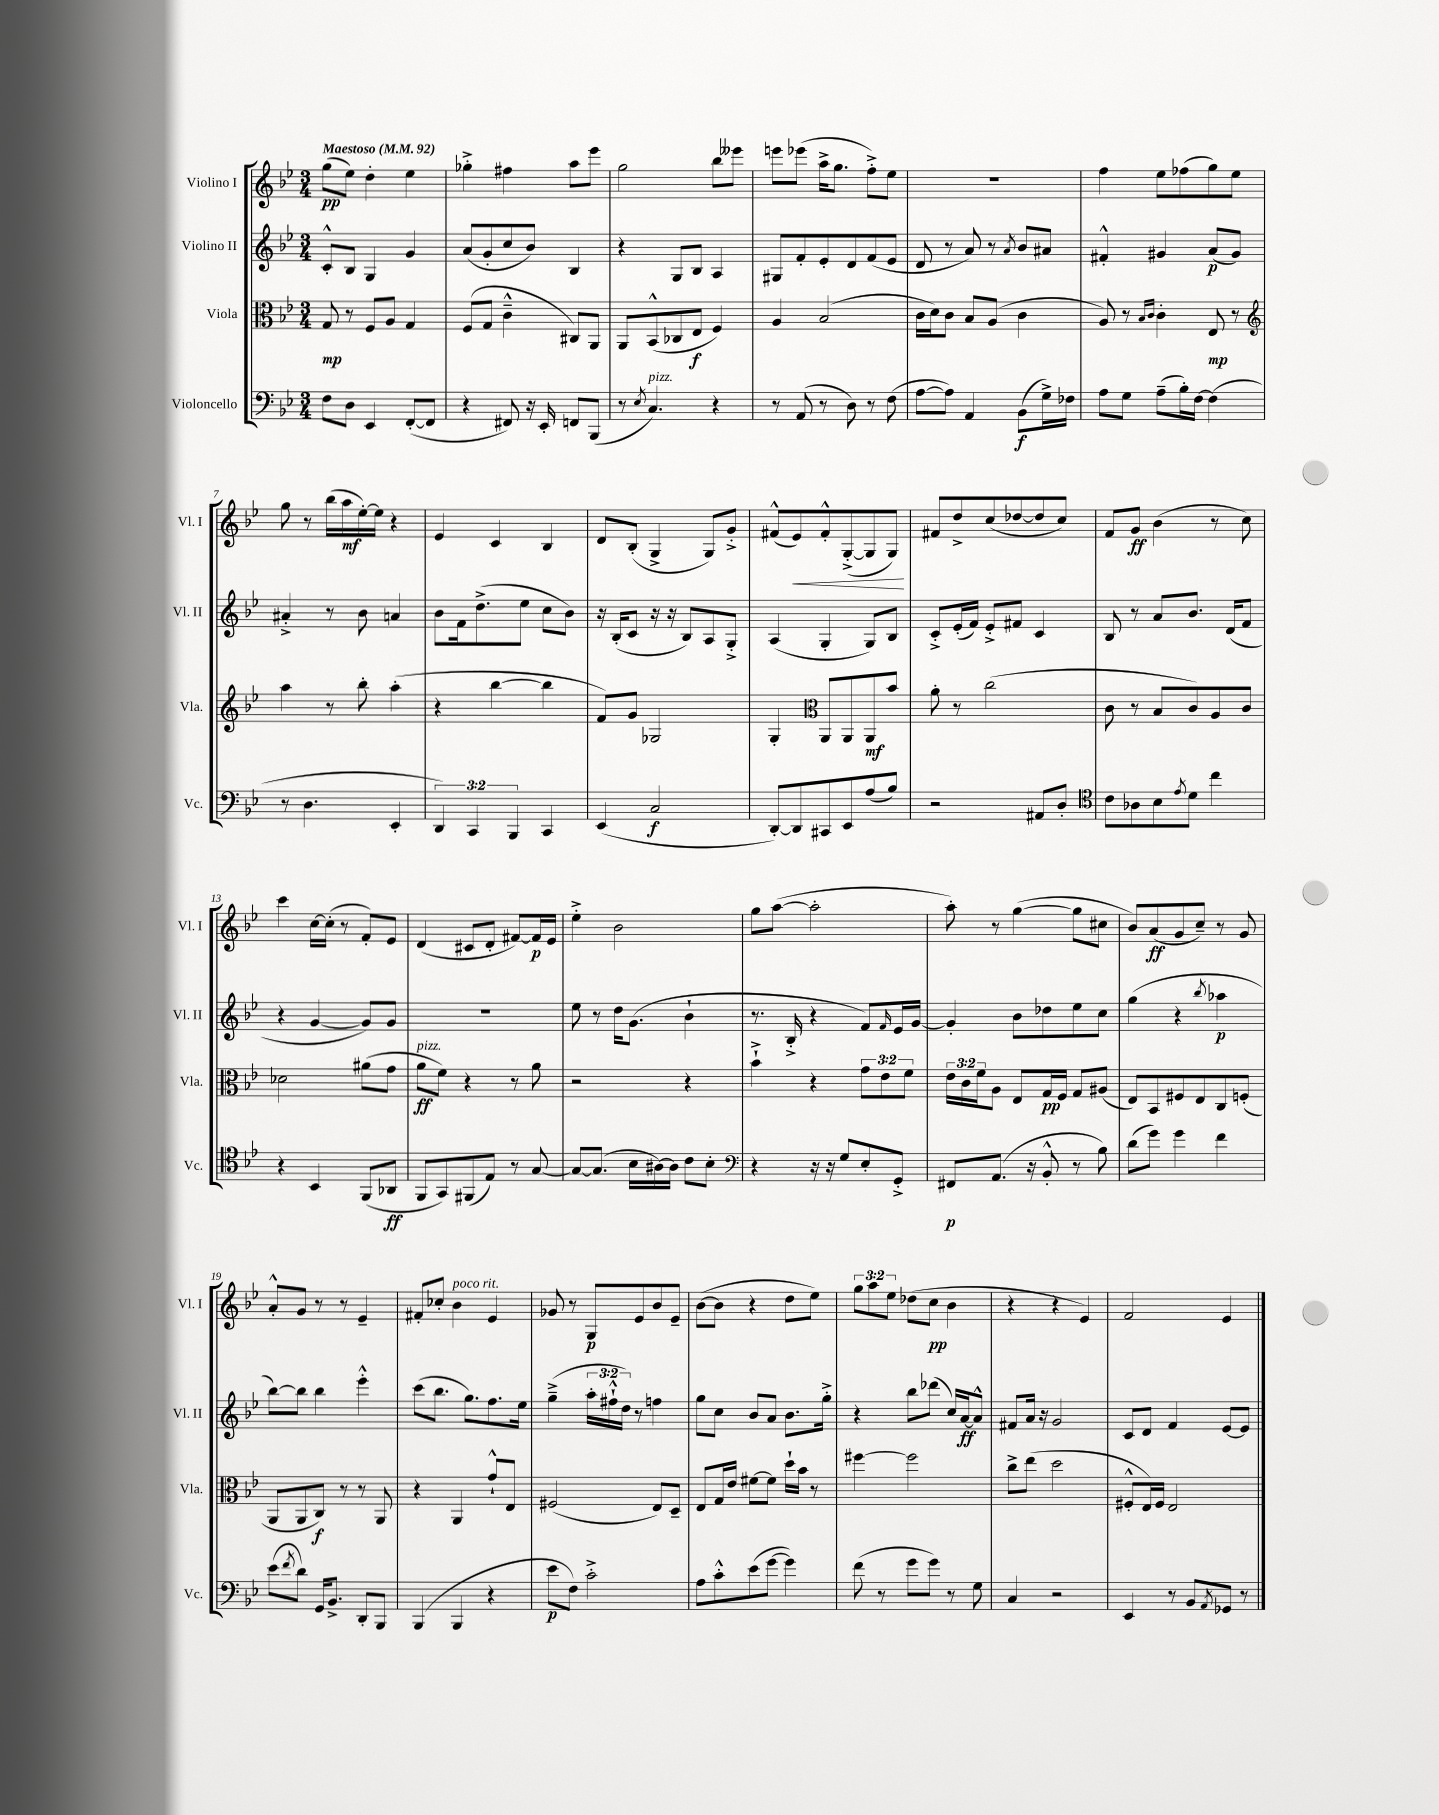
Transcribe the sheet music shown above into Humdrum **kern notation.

**kern	**kern	**kern	**kern
*staff4	*staff3	*staff2	*staff1
*clefF4	*clefC3	*clefG2	*clefG2
*k[b-e-]	*k[b-e-]	*k[b-e-]	*k[b-e-]
*M3/4	*M3/4	*M3/4	*M3/4
*MM92	*MM92	*MM92	*MM92
8F	8G	8c'^^	(8gg
8D	8r	8B-	8ee-)
4EE-	8F	4G	4dd'
.	8A	.	.
([8FF'	4G	4g	4ee-
8FF]	.	.	.
=	=	=	=
4r	(8F	(8a	4gg-'^
.	8G	8g'	.
8FF#)	4c~^^	8cc	4ff#
16r	.	8b-)	.
16EE-'	.	.	.
8FF	8C#)	4B-	8aa
(8BBB-	8AA	.	8eee-
=	=	=	=
8r	8AA	4r	2gg
8qE-	.	.	.
4.C)	(8BB-^^	.	.
.	8C-	8G	.
.	8E-	8B-	.
4r	4F)	4A	8bb-
.	.	.	8eee--
=	=	=	=
8r	4A	8G#	8eee
(8AA	.	8f'	(8eee-
8r	(2B-	8e-'	16aa^
.	.	.	8.gg
8D)	.	8d	.
8r	.	(8f	8ff'^)
(8F	.	8e-	8ee-
=	=	=	=
[8A	16c	8d	2.r
.	16d)	.	.
8A])	8c	8r	.
4AA	8B-	8a)	.
.	(8A	8r	.
.	.	8qa	.
(8BB-	4c	8b-	.
16G^)	.	8a#	.
16F-	.	.	.
=	=	=	=
8A	8A)	4f#'^^	4ff
8G	8r	.	.
.	16qqB-	.	.
.	16qqc	.	.
(8A~	4c'	4g#	8ee-
16B-')	.	.	(8ff-
[16F	.	.	.
(4F]	8E-	(8a	8gg)
.	8r	8g#)	8ee-
=	=	=	=
*	*clefG2	*	*
8r	4aa	4a#'^	8gg
4.D	.	.	8r
.	8r	8r	(16bb-
.	.	.	16aa
.	8bb-'	8b-	[16ee-')
.	.	.	16ee-]
4EE-'	(4aa'	4a	4r
=	=	=	=
6DD)	4r	8b-	4e-
.	.	16f	.
6CC	.	.	.
.	.	(8.dd^	.
.	[4bb-	.	4c
6BBB-	.	.	.
.	.	8ee-	.
4CC	4bb-]	8cc	4B-
.	.	8b-)	.
=	=	=	=
(4EE-	8f)	16r	8d
.	.	(16B-'	.
.	8g	8c	(8B-'
2C	2G-	16r	4G^
.	.	16r	.
.	.	8B-)	.
.	.	8A	8G)
.	.	8G'^	8g'^
=	=	=	=
[8DD')	4G'	(4A	(8f#^^
8DD]	.	.	8e-)
*	*clefC3	*	*
8CC#	8AA	4G'	8f#'^^
8EE-	8AA	.	([8G'^
(8A	8AA	8G)	8G]
8B-)	8b-	8B-	8G)
=	=	=	=
2r	8a'	8c'^	8f#
.	8r	(16e-'	8dd^
.	.	16f)	.
.	(2cc	8e-'^	(8cc
.	.	8f#	[8dd-
8AA#	.	4c	8dd-]
8D'	.	.	8cc)
=	=	=	=
*clefC4	*	*	*
8c	8c	8B-	8f
8A-	8r	8r	8g
8B-	8B-	8a	(4b-
8qe-	.	.	.
8d	8c)	8.b-	.
4cc	8A	.	8r
.	.	(16d	.
.	8c	8f	8cc)
=	=	=	=
4r	2d-	4r	4ccc
4BB-	.	[4g	[16cc
.	.	.	(16cc']
.	.	.	8r
(8FF	(8a#	8g])	8f')
8AA-	8g	8g	8e-
=	=	=	=
8FF	8a	2.r	(4d
8GG)	8f)	.	.
(8FF#	4r	.	8c#
8E-)	.	.	8d'
8r	8r	.	[8f#)
[8G	8a	.	16f#]
.	.	.	16e-
=	=	=	=
8G_	2r	8ee-	4ee-'^
(8.G]	.	8r	.
.	.	16dd	2b-
16B-	.	(8.g	.
[16A#)	.	.	.
16A#]	.	.	.
8c	4r	4b-`	.
8B-'	.	.	.
=	=	=	=
*clefF4	*	*	*
4r	4b-`^	8.r	8gg
.	.	.	([8aa
.	.	16B-'^	.
16r	4r	4r	2aa']
16r	.	.	.
8G	.	.	.
8E-'	12g	8f)	.
.	12e-	.	.
.	.	16qqf	.
8GG'^	.	16e-	.
.	12f	.	.
.	.	[16g	.
=	=	=	=
8FF#	24e-	4g']	8aa')
.	24c	.	.
.	24f	.	.
(8.AA	8A	.	8r
.	8E-	8b-	([4gg
16r	.	.	.
8BB-'^^	16G	8dd-	.
.	16F	.	.
8r	8G	8ee-	8gg]
8B-)	(8A#	8cc	8cc#
=	=	=	=
(8d	8E-)	(4gg	8b-)
8g)	8BB-	.	(8a
4g	8F#	4r	8g
.	8E-	.	8cc~)
.	.	8qbb-	.
4f	8C	4aa-	8r
.	(8F'	.	8g
=	=	=	=
(8e-	8AA	[8bb-)	8a'^^
8qf	.	.	.
8d)	8AA	8bb-]	8g
16GG	8C)	4bb-	8r
8.BB-^	.	.	.
.	8r	.	8r
8DD'	8r	4eee-'^^	4e-~
8BBB-	8AA	.	.
=	=	=	=
(4BBB-	4r	(8ccc	8f#'
.	.	8.bb-	8cc-'
4BBB-	4AA	.	4b-
.	.	8.gg)	.
4r	8g`^^	8.ff	4e-
.	8E-	.	.
.	.	16ee-	.
=	=	=	=
8e-	(2F#	(4gg~^	8g-
8F)	.	.	8r
2c'^	.	24aa'	8G
.	.	24ff#`^^	.
.	.	24dd)	.
.	.	8r	8e-
.	8E-)	4ff	8b-
.	8D~	.	8e-~
=	=	=	=
8A	8E-	8gg	([8b-
8c'^^	16G	8cc	8b-]
.	16e-	.	.
(8e-	[8f#	8b-	4r
[8g	8f#]	8a	.
4g])	16dd`	8.b-	8dd
.	16b-	.	.
.	8r	.	8ee-)
.	.	16gg'^	.
=	=	=	=
(8f	[4ff#	4r	12gg
.	.	.	12aa
8r	.	.	.
.	.	.	12ee-
8g	2ff#]	8bb-	(8dd-
8g)	.	(8ddd-	8cc
8r	.	16cc)	4b-
.	.	[16a	.
8G	.	8a^^]	.
=	=	=	=
4C	8cc^	8f#	4r
.	(8ee-	16a	.
.	.	16r	.
2r	2dd	2g	4r
.	.	.	4e-)
=	=	=	=
4EE-	8F#'^^	8c	2f
.	16E-)	8d	.
.	16F#	.	.
8r	2E-	4f	.
8BB-	.	.	.
8qAA	.	.	.
8GG-	.	[8e-	4e-
8r	.	8e-]	.
==	==	==	==
*-	*-	*-	*-
